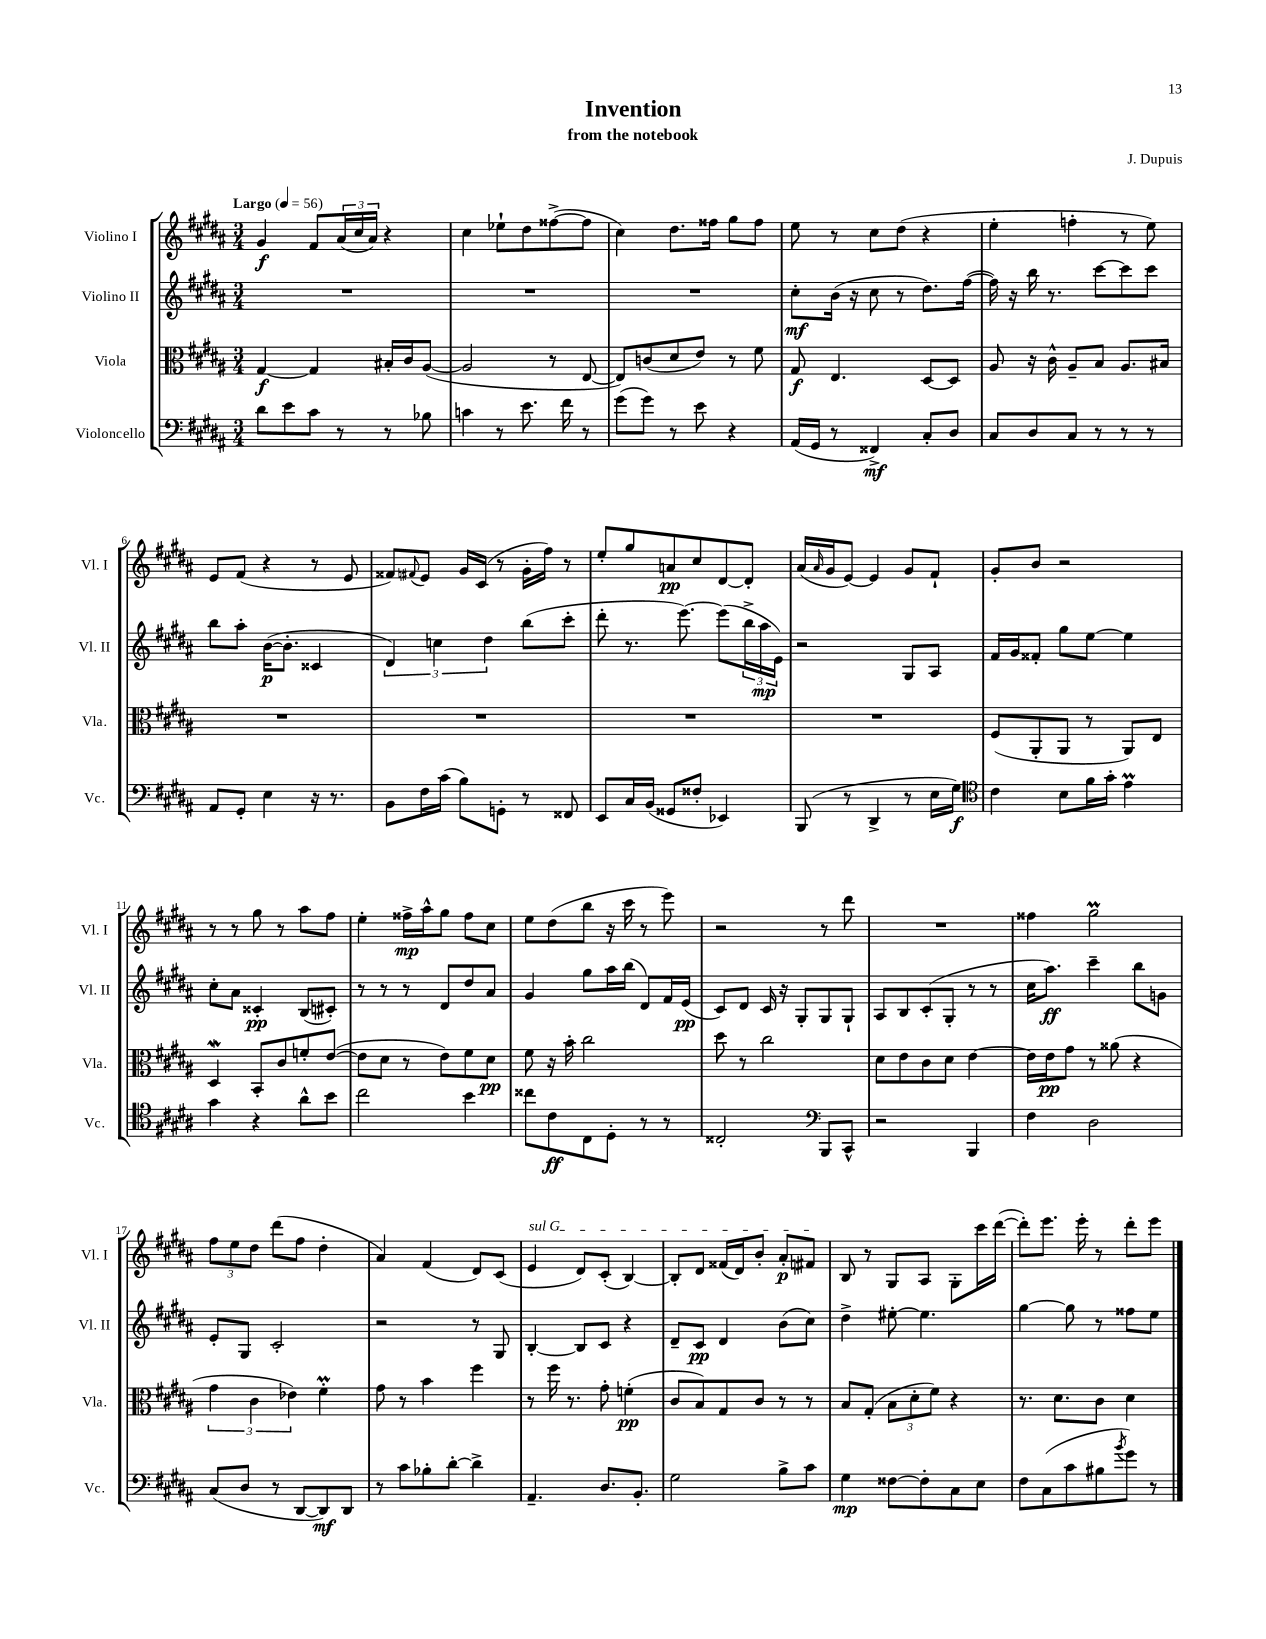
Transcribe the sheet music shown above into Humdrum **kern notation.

**kern	**kern	**kern	**kern
*staff4	*staff3	*staff2	*staff1
*clefF4	*clefC3	*clefG2	*clefG2
*k[f#c#g#d#a#]	*k[f#c#g#d#a#]	*k[f#c#g#d#a#]	*k[f#c#g#d#a#]
*M3/4	*M3/4	*M3/4	*M3/4
*MM56	*MM56	*MM56	*MM56
8d#\L	[4G#/	2.r	4g#/
8e\	.	.	.
8c#\J	4G#/]	.	8f#/L
8r	.	.	(24a#/L
.	.	.	24cc#/
.	.	.	24a#/JJ)
8r	16B#'/LL	.	4r
.	16c#/J	.	.
8B-\	([8A#/J	.	.
=	=	=	=
4c\	2A#/]	2.r	4cc#\
8r	.	.	8ee-`\L
8.e\	.	.	8dd#\
.	8r	.	([8ff##^\
16f#\	.	.	.
8r	[8E/	.	8ff##\]J
=	=	=	=
(8g#\L	8E/]L)	2.r	4cc#\)
8g#\J)	(8c/	.	.
8r	8d#/	.	8.dd#\L
8e\	8e/J)	.	.
.	.	.	16ff##\Jk
4r	8r	.	8gg#\L
.	8f#\	.	8ff##\J
=	=	=	=
(16AA#/LL	8G#/	8cc#'\L	8ee\
16GG#/JJ	.	.	.
8r	4.E/	(16b\Jk	8r
.	.	16r	.
4FF##^/)	.	8cc#\	8cc#\L
.	.	8r	(8dd#\J
8C#'/L	[8D#/L	8.dd#\L)	4r
8D#/J	8D#/]J	.	.
.	.	([16ff#\Jk	.
=	=	=	=
8C#/L	8A#/	16ff#\])	4ee'\
.	.	16r	.
8D#/	16r	16bb\	.
.	16c#^^\	8.r	.
8C#/J	8A#~/L	.	4ff'\
8r	8B/J	[8ccc#\L	.
8r	8.A#/L	8ccc#\]	8r
8r	.	8ccc#\J	8ee\)
.	16B#/Jk	.	.
=	=	=	=
8AA#/L	2.r	8bb\L	8e/L
8GG#'/J	.	8aa#'\J	(8f#/J
4E\	.	([16b\LK	4r
.	.	8.b'\]J	.
16r	.	4c##/	8r
8.r	.	.	.
.	.	.	8e/
=	=	=	=
8BB\L	2.r	6d#/)	8f##/L)
.	.	.	8qqf#/
16F#\L	.	.	8e/J
.	.	6cc\	.
(16c#\JJ	.	.	.
8B\L)	.	.	16g#/LL
.	.	.	(16c#/JJ
.	.	6dd#\	.
8GG'\J	.	.	8r
8r	.	(8bb\L	16g#'\LL
.	.	.	16ff#\JJ)
8FF##/	.	8ccc#'\J	8r
=	=	=	=
8EE/L	2.r	8ddd#'\	8ee'/L
16C#/L	.	8.r	8gg#/
(16BB/JJ	.	.	.
8GG##/L	.	.	8a/
.	.	[8.eee\)	.
8F##'/J	.	.	8cc#/
4EE-/)	.	(8eee\]L	[8d#/
.	.	24bb^\L	8d#'/]J
.	.	24aa#\	.
.	.	24e\JJ)	.
=	=	=	=
(8BBB/	2.r	2r	(16a#/LL
.	.	.	16qqa#/
.	.	.	16g#/J
8r	.	.	[8e/J)
4DD#^/	.	.	4e/]
8r	.	8G#/L	8g#/L
16E\LL	.	8A#/J	8f#`/J
16G#\JJ)	.	.	.
=	=	=	=
*clefC4	*	*	*
4c#\	(8F#/L	16f#/LL	8g#'/L
.	.	16g#/J	.
.	8AA#'/	8f##'/J	8b/J
8B\L	8AA#/J	8gg#\L	2r
16f#\L	8r	[8ee\J	.
16g#'\JJ	.	.	.
4e\	8AA#/L)	4ee\]	.
.	8E/J	.	.
=	=	=	=
4g#\	4D#/	8cc#'\L	8r
.	.	8a#\J	8r
4r	8BB'/L	4c##'/	8gg#\
.	8c#/	.	8r
8a#^^\L	8f'/	(8B/L	8aa#\L
8b\J	([8e/J	8c#'/J)	8ff#\J
=	=	=	=
2cc#\	8e\]L	8r	4ee'\
.	8d#\J	8r	.
.	8r	8r	16ff##^\LL
.	.	.	16aa#^^\J
.	8e\L)	8d#/L	8gg#\J
4b\	8f#\	8dd#/	8ff##\L
.	8d#\J	8a#/J	8cc#\J
=	=	=	=
8cc##\L	8f#\	4g#/	8ee\L
8c#\	16r	.	(8dd#\
.	16b'\	.	.
8C#\	2cc#\	8gg#\L	8bb\J
8D#'\J	.	16aa#\L	16r
.	.	(16bb\JJ	16ccc#\
8r	.	8d#/L)	8r
8r	.	16f#/L	8eee\)
.	.	(16e/JJ	.
=	=	=	=
2C##'/	8dd#\	8c#/L)	2r
.	8r	8d#/J	.
.	2cc#\	16c#/	.
.	.	16r	.
.	.	8G#'/L	.
*clefF4	*	*	*
8BBB/L	.	8G#/	8r
8CC#^^/J	.	8G#`/J	8ddd#\
=	=	=	=
2r	8d#\L	8A#/L	2.r
.	8e\	8B/	.
.	8c#\	(8c#'/	.
.	8d#\J	8G#'/J	.
4BBB/	[4e\	8r	.
.	.	8r	.
=	=	=	=
4F#\	16e\]LL	16cc#\LK	4ff##\
.	16e\J	8.aa#\J)	.
.	8g#\J	.	.
2D#\	8r	4ccc#~\	2gg#\
.	(8a##\	.	.
.	4r	8bb\L	.
.	.	8g\J	.
=	=	=	=
(8C#/L	6g#\	8e'/L	12ff#\L
.	.	.	12ee\
8D#/J	.	8G#/J	.
.	6c#\	.	12dd#\J
8r	.	2c#'/	(8ddd#\L
.	6e-\)	.	.
[8DD#/L	.	.	8ff#\J
8DD#/])	4f#'\	.	4dd#'\
8DD#/J	.	.	.
=	=	=	=
8r	8g#\	2r	4a#/)
8c#\L	8r	.	.
8B-'\	4b\	.	(4f#/
[8d#'\J	.	.	.
4d#^\]	4ff#\	8r	8d#/L)
.	.	8G#/	(8c#/J
=	=	=	=
4.AA#~/	8r	[4B'/	4e/
.	16ff#\	.	.
.	8.r	.	.
.	.	8B/]L	8d#/L)
8.D#/L	8g#'\	8c#/J	(8c#'/J
.	(4f'\	4r	[4B/)
8.BB'/J	.	.	.
=	=	=	=
2G#\	8c#/L	8d#~/L	8B'/]L
.	8B/)	8c#/J	8d#/J
.	8G#/	4d#/	(16f##/LL
.	.	.	16d#/J)
.	8c#/J	.	8b'/J
8B^\L	8r	(8b\L	8a#'/L
8c#\J	8r	8cc#\J)	8f#/J
=	=	=	=
4G#\	8B/L	4dd#^\	8B/
.	(8G#'/J	.	8r
[8F##\L	12B\L	[8ee#'\	8G#/L
.	12d#'\	.	.
8F##'\]	.	4.ee#\]	8A#/J
.	12f#\J)	.	.
8C#\	4r	.	8G#'\L
8E\J	.	.	16ccc#\L
.	.	.	([16ddd#\JJ
=	=	=	=
8F#\L	8.r	[4gg#\	8ddd#'\]L)
(8C#\	.	.	8.eee\J
.	8.d#\L	.	.
8c#\	.	8gg#\]	.
.	.	.	16eee'\
8B#\	8c#\J	8r	8r
8qb/	.	.	.
8g#\J)	4d#\	8ff##\L	8ddd#'\L
8r	.	8ee\J	8eee\J
==	==	==	==
*-	*-	*-	*-
